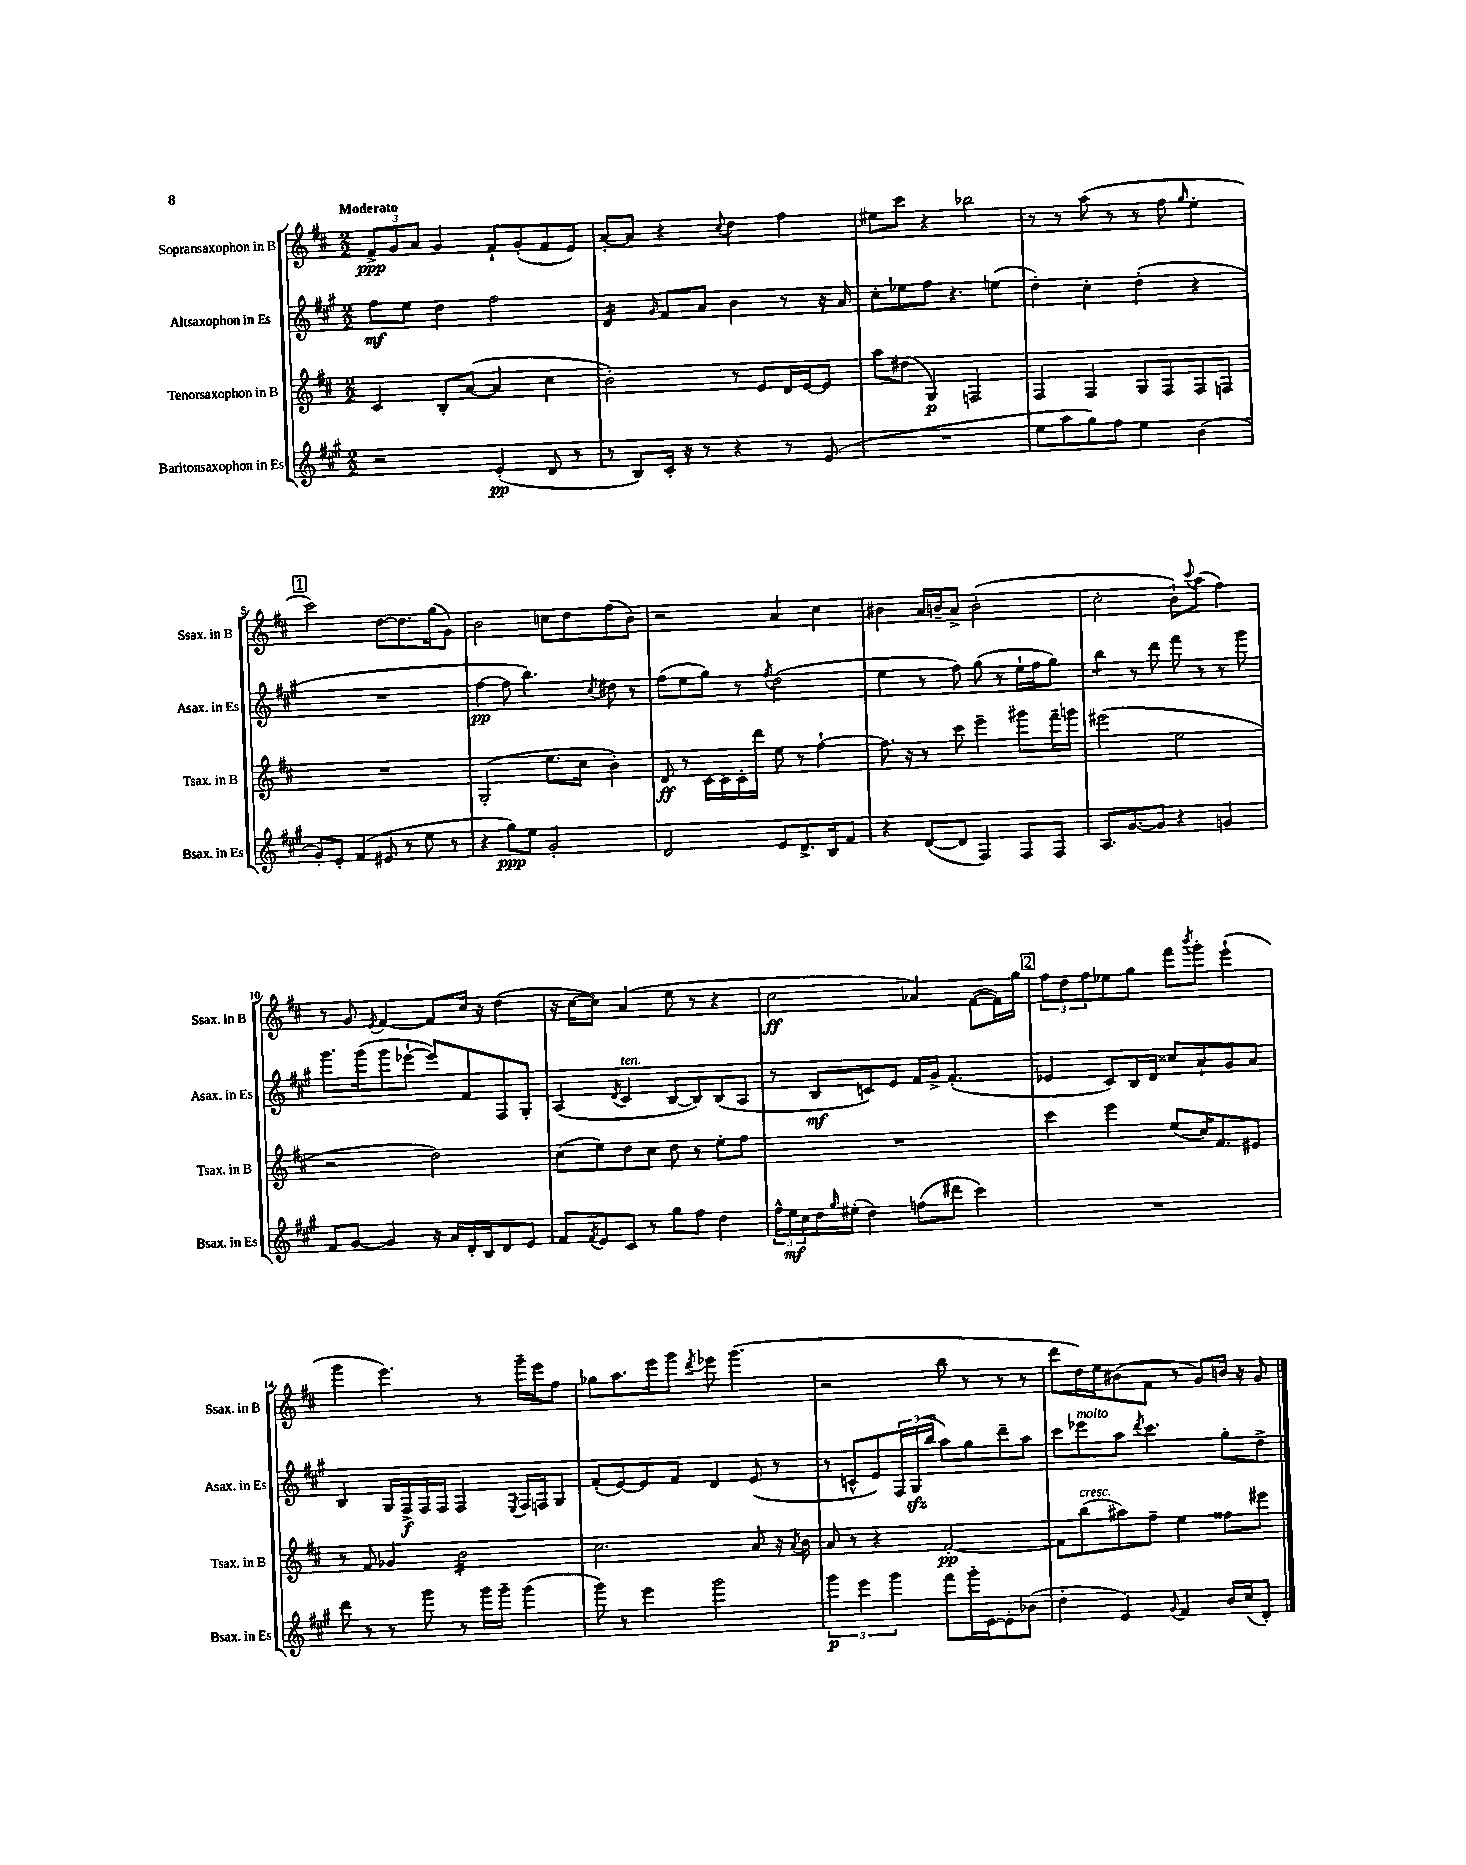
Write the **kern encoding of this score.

**kern	**kern	**kern	**kern
*staff4	*staff3	*staff2	*staff1
*clefG2	*clefG2	*clefG2	*clefG2
*k[f#c#g#]	*k[f#c#]	*k[f#c#g#]	*k[f#c#]
*M2/2	*M2/2	*M2/2	*M2/2
2r	4c#	8ff#	12f#^
.	.	.	12g
.	.	8ee	.
.	.	.	12a
.	8B'	4dd	4g
.	([8a	.	.
(4e'	4a]	2ff#	8f#`
.	.	.	(8g'
8d	4cc#	.	8f#
8r	.	.	8e)
=	=	=	=
8r	2b')	4d	[8a'
8B)	.	.	8a]
.	.	16qqg#	.
16c#'	.	8f#	4r
16r	.	.	.
8r	.	8a	.
.	.	.	8qqcc#
4r	8r	4b	4dd
.	8e	.	.
8r	16d	8r	4ff#
.	[16e	.	.
(8e	8e]	16r	.
.	.	16a	.
=	=	=	=
1r	8aa	8cc#'	8ee#
.	(8dd#	8ee-	8ccc#
.	4G)	8ff#	4r
.	.	4.r	.
.	2F	.	2bb-
.	.	(4ee	.
=	=	=	=
8ee	4F#	4dd')	8r
8aa	.	.	8r
8gg#)	4F#	4cc#'	(8aa
8ff#	.	.	8r
4ee	8G	(4dd'	8r
.	8F#	.	8ff#
.	.	.	16qqgg
(4b	8F#	4r	4ee'
.	8F	.	.
=	=	=	=
8g#')	1r	1r	2ccc#)
8e'	.	.	.
(4f#	.	.	.
8e#	.	.	[8dd
8r	.	.	8.dd]
8ee	.	.	.
.	.	.	(16gg
8r	.	.	8g)
=	=	=	=
4r	(2G'	[4ff#	2b
8gg#)	.	8ff#]	.
8ee	.	4.bb)	.
2g#'	8.ee	.	8cc
.	.	.	8dd
.	16cc#	.	.
.	.	8qcc#	.
.	4b')	8dd#	(8ff#
.	.	8r	8b)
=	=	=	=
2d	8d	(8ff#	2r
.	8r	8ee	.
.	[16c#	8gg#)	.
.	16c#]	.	.
.	16c#'	8r	.
.	16ddd	.	.
.	.	8qff#	.
8e	8ee	(2dd	4a
8.d^	8r	.	.
.	[4ff#`	.	4cc#
16B	.	.	.
8f#	.	.	.
=	=	=	=
4r	8.ff#]	4ee	4b#
.	16r	.	.
([8d	8r	8r	16a
.	.	.	16b~
8d]	8ccc#	8ff#)	8a^
4F#)	4eee~	(8gg#	(2b'
.	.	8r	.
8F#	8ggg#	16ee`	.
.	.	16ff#	.
8F#	16fff#~	8gg#)	.
.	16ggg	.	.
=	=	=	=
8.A	(2eee#	4bb	2cc#'
[8.g#	.	.	.
.	.	8r	.
8g#]	.	8ddd	.
4r	2ee	8fff#	8b`)
.	.	.	8qqccc#
.	.	8r	(8aa
4g	.	8r	4ff#)
.	.	8ggg#	.
=	=	=	=
8f#	2r	8.ggg#	8r
[8g#	.	.	8g
.	.	(16ggg#	.
.	.	.	8qe
4g#]	.	8ggg#	[4f#
.	.	[8eee-`	.
16r	2dd)	8eee-])	8f#]
16a	.	.	.
16d'	.	8f#	16cc#
16B	.	.	16r
8d	.	8F#	(4dd
8e	.	8G#'	.
=	=	=	=
8f#	(8cc#	(4A	16r
.	.	.	[16cc#
8qf#	.	.	.
8e	8ee)	.	8cc#])
.	.	8qd	.
8c#	8dd	4c#	(4a
8r	8cc#	.	.
8gg#	8dd	[8B	8ee
8ff#	8r	8B])	8r
4dd	8ee'	(8B	4r
.	8ff#	8A	.
=	=	=	=
24ff#^^	1r	8r	2cc#
24ee	.	.	.
24cc#	.	.	.
16dd	.	8B	.
16qqgg#	.	.	.
(16ee#'	.	.	.
4dd)	.	8c)	.
.	.	8e	.
(8ff	.	16f#	4a-)
.	.	16g#^	.
8ddd#	.	(4.f#'	.
4ccc#)	.	.	([8f#
.	.	.	16f#])
.	.	.	16gg
=	=	=	=
1r	4ccc#	4e-	12ff#
.	.	.	12dd
.	.	.	12ff#
.	4eee	8c#)	8ee-
.	.	16B	8gg
.	.	16d	.
.	(8ee	8cc##	8fff#
.	.	.	8qbbb
.	16cc#)	8a`	8ggg'
.	8.f#	.	.
.	.	8g#	(4eee`
.	8e#	8a	.
=	=	=	=
8ddd	8r	4B	4ggg
8r	8f#	.	.
8r	4g-	16G#	4.eee)
.	.	16F#^	.
8ggg#	.	16F#	.
.	.	16F#	.
8r	2b	4F#	.
16ggg#	.	.	8r
16ggg#~	.	.	.
.	.	8qE	.
(4ggg#	.	16F#	16ggg~
.	.	16F	16eee
.	.	8G#	8ff#
=	=	=	=
8ggg#)	2.cc#	(8f#'	8gg-
8r	.	[8e)	8.aa
4eee	.	8e]	.
.	.	.	16eee
.	.	8f#	8ggg
.	.	.	8qddd
2ggg#	.	4d	8eee-
.	.	.	(4.ggg
.	8a	(8e	.
.	16r	8r	.
.	8qa	.	.
.	16b	.	.
=	=	=	=
6ggg#	8a	8r	2r
.	8r	8c^^	.
6eee	.	.	.
.	4r	8e)	.
6ggg#	.	.	.
.	.	24F#	.
.	.	(24G#	.
.	.	24bb	.
8fff#	[2f#'	8aa)	8bb
16ggg#'	.	8gg#	8r
[16e	.	.	.
8e']	.	8ddd~	8r
(8b-	.	8aa	8r
=	=	=	=
4dd'	8f#]	8ccc#	8ddd
.	(8bb	8eee-	16dd)
.	.	.	16ee
4e)	8aa#)	8aa	(8b#
.	.	8qddd	.
.	8ff#~	4.ccc#	8f#
8qqg#	.	.	.
4f#	4ee	.	8r
.	.	.	8g)
16b	8ff##	8gg#'	16b
(16cc#	.	.	16r
8d')	8eee#	8dd^	8g
==	==	==	==
*-	*-	*-	*-
